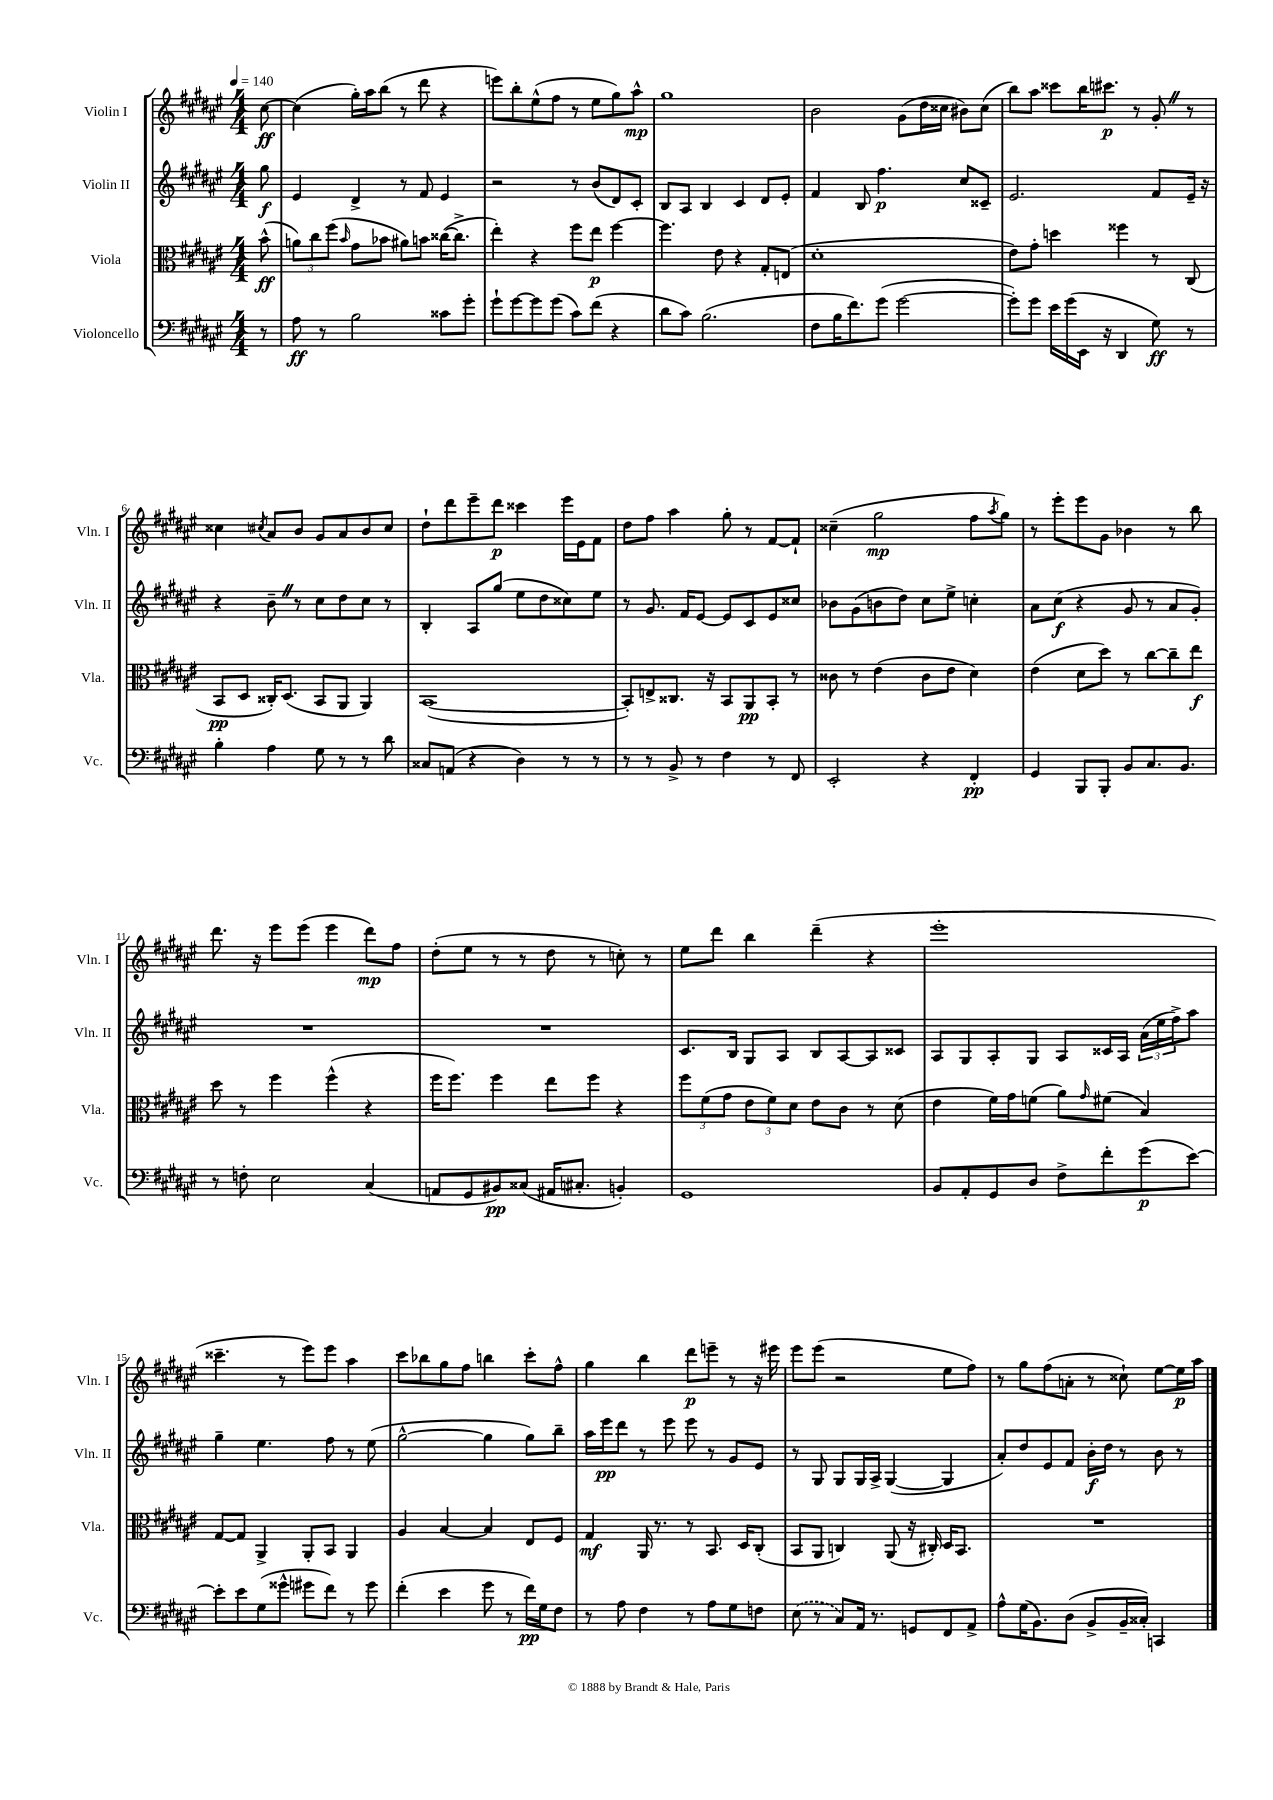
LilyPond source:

<<
\new StaffGroup <<
\new Staff = "s0" \with { instrumentName = "Violin I" shortInstrumentName = "Vln. I" } {
    \clef treble \key fis \major \numericTimeSignature \time 4/4 \partial 8 \tempo 4 = 140
    cis''8~\ff |
    cis''4( gis''16-.) ais''16 b''8( r8 dis'''8 r4 |
    e'''8) b''8-. eis''8-^( fis''8 r8 eis''8 gis''8) ais''8-^\mp |
    gis''1 |
    b'2 gis'8( dis''16 cisis''16 bis'8) cisis''8( |
    b''8) ais''8 cisis'''8 b''16 cis'''8.\p r8 gis'8-. \once \override BreathingSign.text = \markup { \musicglyph "scripts.caesura.straight" } \breathe r8 |
    cisis''4 \acciaccatura { cis''8 } ais'8 b'8 gis'8 ais'8 b'8 cis''8 |
    dis''8-! dis'''8 eis'''8-- dis'''8\p cisis'''4 eis'''16 eis'16 fis'8 |
    dis''8 fis''8 ais''4 gis''8-. r8 fis'8~ fis'8-! |
    cisis''4--( gis''2\mp fis''8 \acciaccatura { ais''8 } gis''8) |
    r8 eis'''8-. eis'''8 gis'8 bes'4 r8 b''8 |
    dis'''8. r16 eis'''8 eis'''8( eis'''4 dis'''8\mp) fis''8 |
    dis''8-.( eis''8 r8 r8 dis''8 r8 c''8-.) r8 |
    eis''8 dis'''8 b''4 dis'''4--( r4 |
    eis'''1-. |
    cisis'''4.-- r8 eis'''8) eis'''8 ais''4 |
    cis'''8 bes''8 gis''8 fis''8 b''4 cis'''8-. fis''8-^ |
    gis''4 b''4 dis'''8\p e'''8-- r8 r16 eis'''16 |
    eis'''8 eis'''8( r2 eis''8 fis''8) |
    r8 gis''8 fis''8( a'8-. r8 cisis''8-!) eis''8~ eis''16\p ais''16 \bar "|." |
}
\new Staff = "s1" \with { instrumentName = "Violin II" shortInstrumentName = "Vln. II" } {
    \clef treble \key fis \major \numericTimeSignature \time 4/4 \partial 8
    gis''8\f |
    eis'4 dis'4-> r8 fis'8 eis'4 |
    r2 r8 b'8( dis'8) cis'8-. |
    b8 ais8 b4 cis'4 dis'8 eis'8-. |
    fis'4 b8 fis''4.\p cis''8 cisis'8-- |
    eis'2. fis'8 eis'16-- r16 |
    r4 b'8-- \once \override BreathingSign.text = \markup { \musicglyph "scripts.caesura.straight" } \breathe r8 cis''8 dis''8 cis''8 r8 |
    b4-. ais8 gis''8( eis''8 dis''8 cisis''8) eis''8 |
    r8 gis'8. fis'16 eis'8~ eis'8 cis'8 eis'8 cisis''8 |
    bes'8 gis'8( b'8 dis''8) cis''8 eis''8-> c''4-. |
    ais'8 cis''8\f( r4 gis'8 r8 ais'8 gis'8-.) |
    R1 |
    R1 |
    cis'8. b16 gis8 ais8 b8 ais8~ ais8 cisis'8 |
    ais8 gis8 ais8-. gis8 ais8 cisis'16 ais16 \tuplet 3/2 { ais'16( eis''16 fis''16->) } ais''8 |
    gis''4-- eis''4. fis''8 r8 eis''8( |
    gis''2~-^ gis''4 gis''8) b''8-- |
    ais''16 eis'''16\pp dis'''8 r8 eis'''8 eis'''8 r8 gis'8 eis'8 |
    r8 gis8 gis8 gis16 ais16-> gis4~( gis4 |
    ais'8-.) dis''8 eis'8 fis'8 b'16-.\f dis''16 r8 b'8 r8 \bar "|." |
}
\new Staff = "s2" \with { instrumentName = "Viola" shortInstrumentName = "Vla." } {
    \clef alto \key fis \major \numericTimeSignature \time 4/4 \partial 8
    b'8-^\ff( |
    \tuplet 3/2 { a'8) cis''8 fis''8( } \grace { b'16 } gis'8 bes'8 ais'8) b'8 cisis''16~( cisis''8.-> |
    eis''4-.) r4 fis''8 eis''8\p fis''4~ |
    fis''4. eis'8 r4 gis8-. e8( |
    dis'1-. |
    eis'8) gis'8-. d''4 fisis''4 r8 cis8( |
    b,8\pp dis8 cisis16-.) dis8.( b,8 ais,8 ais,4) |
    b,1~( |
    b,8-.) e8-> cisis8. r16 b,8 ais,8\pp b,8-. r8 |
    cisis'8 r8 eis'4( cisis'8 eis'8 dis'4) |
    eis'4( dis'8 dis''8) r8 cis''8~ cis''8-- eis''8\f |
    dis''8 r8 fis''4 fis''4-^( r4 |
    fis''16 fis''8.) fis''4 eis''8 fis''8 r4 |
    \tuplet 3/2 { fis''8 fis'8( gis'8 } \tuplet 3/2 { eis'8 fis'8) dis'8 } eis'8 cis'8 r8 dis'8( |
    eis'4 fis'16) gis'16 f'8( ais'8) \grace { gis'16 } fis'8( b4) |
    gis8~ gis8 ais,4-> ais,8-. b,8 ais,4 |
    ais4 b4~ b4 eis8 fis8 |
    gis4\mf ais,16 r8. r8 b,8. dis16 cis8-.( |
    b,8 ais,8 c4) ais,8( r16 cis16-.) dis16 b,8. |
    R1 \bar "|." |
}
\new Staff = "s3" \with { instrumentName = "Violoncello" shortInstrumentName = "Vc." } {
    \clef bass \key fis \major \numericTimeSignature \time 4/4 \partial 8
    r8 |
    ais8\ff r8 b2 cisis'8 gis'8-. |
    gis'8-! gis'8~ gis'8 gis'8( cis'8) fis'8( r4 |
    dis'8 cis'8) b2.( |
    fis8 b16 fis'8.) gis'8( gis'2~ |
    gis'8-.) gis'8 eis'16 gis'16( eis,16 r16 dis,4 gis8\ff) r8 |
    b4-. ais4 gis8 r8 r8 dis'8 |
    cisis8 a,8( r4 dis4) r8 r8 |
    r8 r8 b,8-> r8 fis4 r8 fis,8 |
    eis,2-. r4 fis,4-.\pp |
    gis,4 b,,8 b,,8-. b,8 cis8. b,8. |
    r8 f8-. eis2 cis4( |
    a,8 gis,8 bis,8\pp) cisis8( ais,16 cis8.-. b,4-.) |
    gis,1 |
    b,8 ais,8-. gis,8 dis8 fis8-> fis'8-. gis'8\p( eis'8~) |
    eis'8-. eis'8 gis8( gisis'8-^ gis'8 fis'8) r8 gis'8 |
    fis'4-.( eis'4 gis'8 r8 fis'16\pp) gis16 fis8 |
    r8 ais8 fis4 r8 ais8 gis8 f8 |
    \once \slurDashed eis8( r8 cis8) ais,16 r8. g,8 fis,8 ais,8-> |
    ais8-^ gis16( b,8.) dis8( b,8-> b,16-- cisis16-.) c,4 \bar "|." |
}
>>
>>
